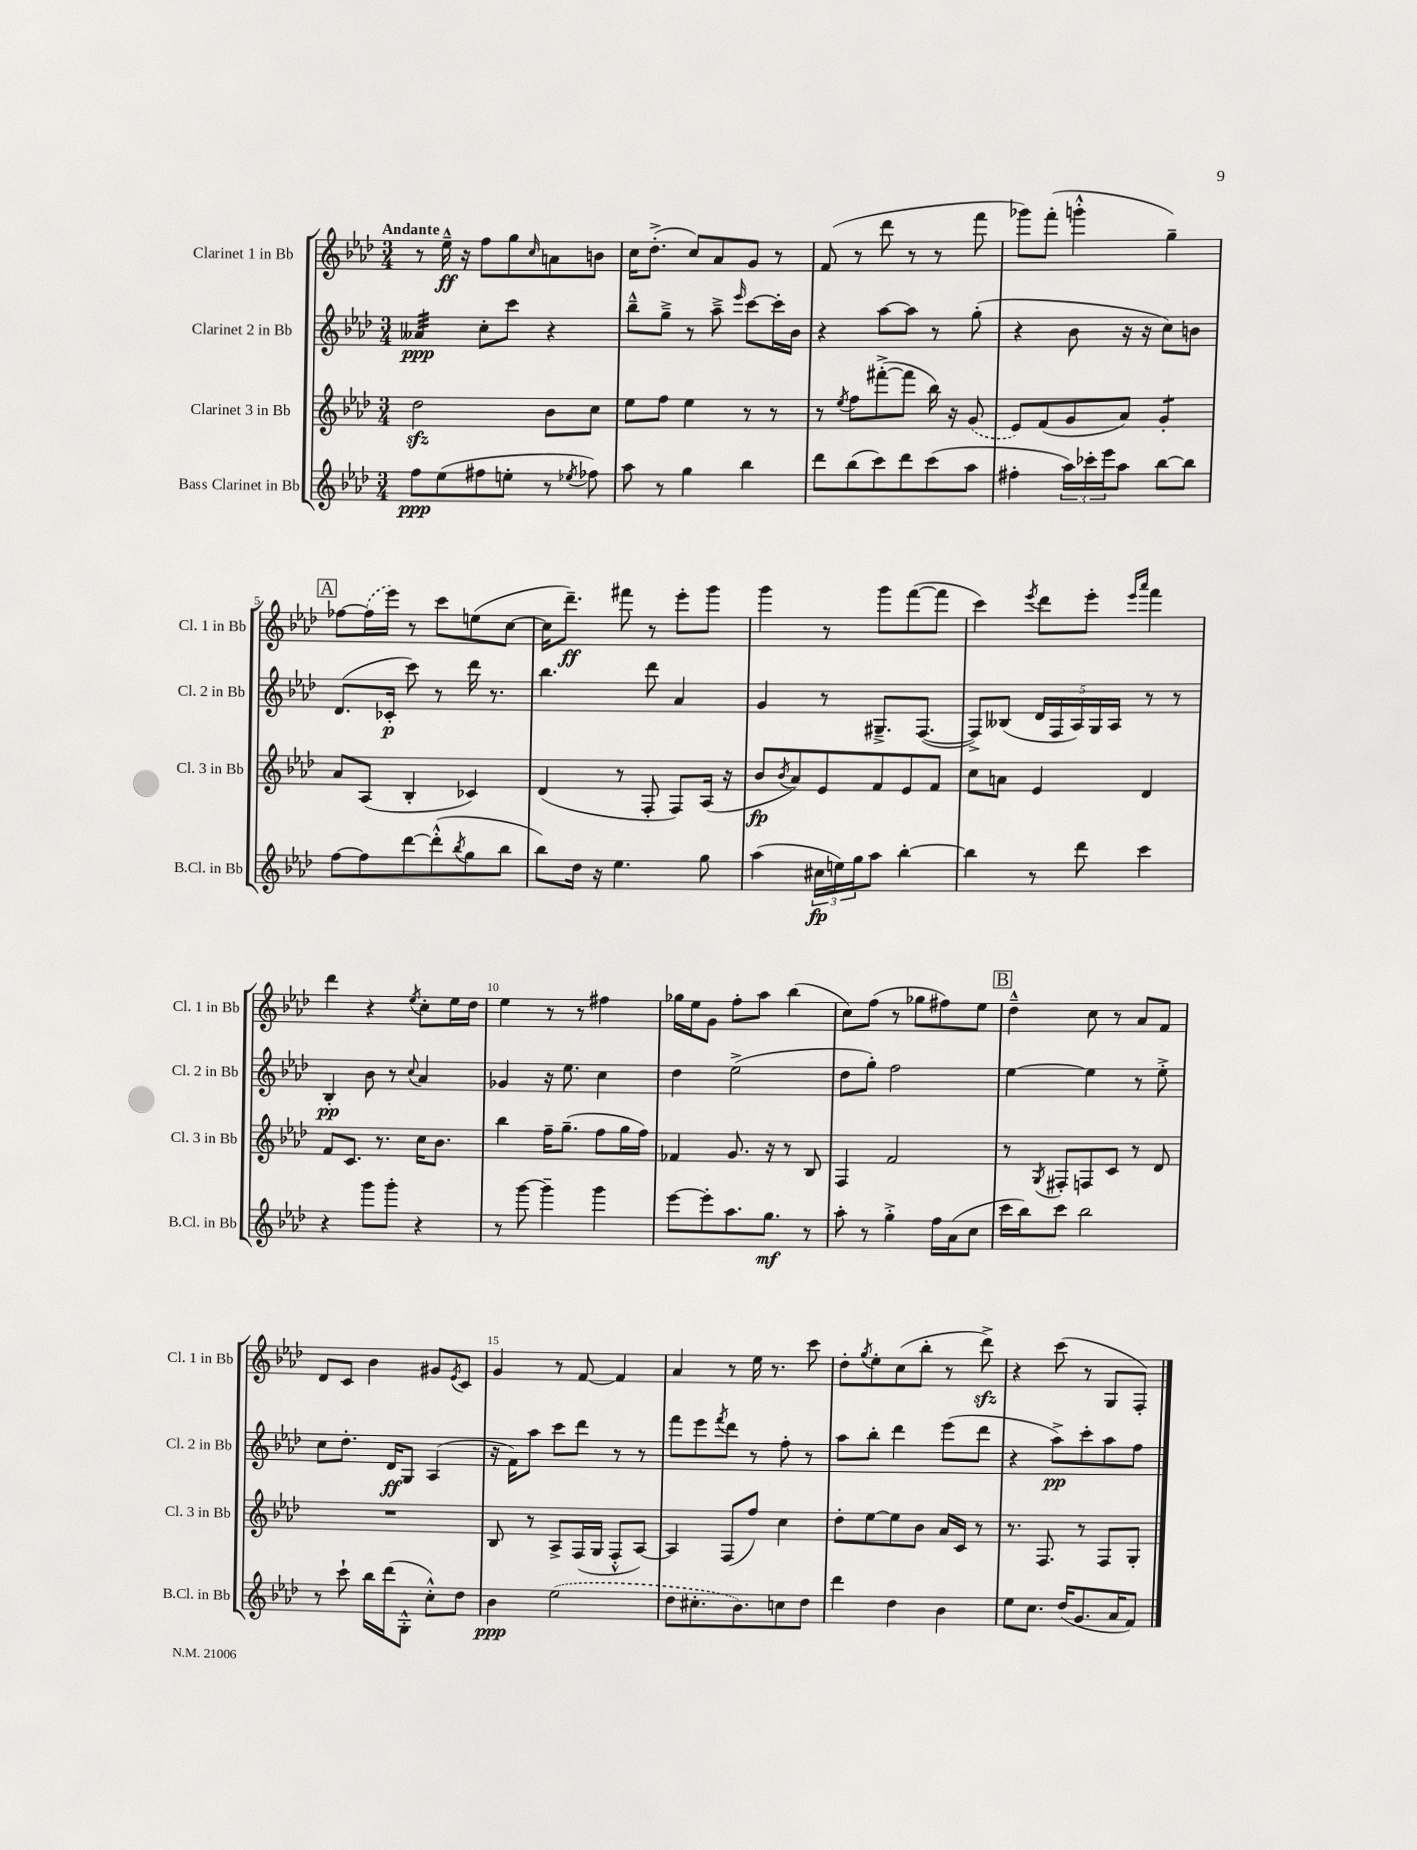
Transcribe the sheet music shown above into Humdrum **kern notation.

**kern	**kern	**kern	**kern
*staff4	*staff3	*staff2	*staff1
*clefG2	*clefG2	*clefG2	*clefG2
*k[b-e-a-d-]	*k[b-e-a-d-]	*k[b-e-a-d-]	*k[b-e-a-d-]
*M3/4	*M3/4	*M3/4	*M3/4
8ff	2dd-	4a--	8r
(8ee-	.	.	16ee-~^^
.	.	.	16r
8ff#	.	8cc'	8ff
8ee'	.	8ccc	8gg
.	.	.	16qqcc
8r	8b-	4r	8a
8qee-	.	.	.
8ff-)	8cc	.	8b
=	=	=	=
8aa-	8ee-	8bb-~^^	16cc
.	.	.	(8.dd-'^
8r	8ff	8gg~^	.
4gg	4ee-	8r	8cc)
.	.	8aa-~^	8a-
.	.	16qqeee-	.
4bb-	8r	[8ccc	8g
.	8r	16ccc']	8r
.	.	16b-	.
=	=	=	=
8ddd-	8r	4r	(8f
.	8qee-	.	.
(8bb-	8ff	.	8r
8ccc)	([8fff#'^	[8aa-	8ddd-
8ddd-	8fff#]	8aa-]	8r
(8ccc	16bb-)	8r	8r
.	16r	.	.
8aa-	(8g	(8gg'	8fff
=	=	=	=
4ff#'	8e-)	4r	8ggg-)
.	(8f	.	(8fff'
24aa-)	8g	8b-	4ggg'^^
24ccc-'	.	.	.
24eee-	.	.	.
8aa-	8a-)	16r	.
.	.	16r	.
[8bb-	4g'	8cc)	4gg~)
8bb-]	.	8b	.
=	=	=	=
[8ff	8a-	(8.d-	[8ff-
8ff]	(8A-	.	(16ff-]
.	.	16c-'	16eee-)
[8ddd-	4B-'	8ccc)	8r
(8ddd-'^^]	.	8r	8ccc
8qbb-	.	.	.
8gg	4c-)	16ddd-	(8ee
.	.	8.r	.
8bb-	.	.	[8cc
=	=	=	=
8bb-)	(4d-	4.bb-	16cc]
.	.	.	8.ddd-~)
16dd-	.	.	.
16r	.	.	.
4.ee-	8r	.	8fff#
.	8F'	8ddd-	8r
.	8F)	4a-	8eee-'
8gg	(16A-	.	8ggg
.	16r	.	.
=	=	=	=
(4aa-	8b-	4g	4ggg
.	8qb-	.	.
.	8a-)	.	.
24cc#	8e-	8r	8r
24ee)	.	.	.
24gg	.	.	.
8aa-	8f	8.G#~^	8ggg
[4bb-'	8e-	.	([8fff
.	.	([8.F	.
.	8f	.	8fff]
=	=	=	=
4bb-]	8cc	8F^])	4ccc)
.	8a	(8B--	.
.	.	.	8qeee-
8r	4e-	20d-	8ddd-
.	.	20F	.
.	.	20A-)	.
8ddd-	.	.	8eee-'
.	.	20G	.
.	.	20A-	.
.	.	.	16qqeee-
.	.	.	16qqaaa-
4ccc	4d-	8r	4fff
.	.	8r	.
=	=	=	=
4r	8f	4B-'	4ddd-
.	8.c	.	.
8ggg	.	8b-	4r
.	8.r	.	.
8ggg'	.	8r	.
.	.	8qqcc	8qee-
4r	16cc	4a-	8cc'
.	8.b-	.	.
.	.	.	16ee-
.	.	.	16dd-
=	=	=	=
8r	4bb-	4g-	4ee-
[8ggg	.	.	.
4ggg~]	16ff~	16r	8r
.	(8.gg~	8.ee-	.
.	.	.	8r
4ggg	8ff	4cc	4ff#
.	16gg	.	.
.	16ff)	.	.
=	=	=	=
[8eee-	4f-	4dd-	16gg-
.	.	.	16ee-
8eee-']	.	.	8g
8.aa-	8.g	(2ee-^	8ff'
.	.	.	8aa-
8.gg	16r	.	.
.	8r	.	(4bb-
8r	8B-	.	.
=	=	=	=
8aa-'	4F	8dd-	8cc)
8r	.	8gg')	(8ff
4gg'^	2f	2ff	8r
.	.	.	8gg-
16ff	.	.	8ff#)
(16a-	.	.	.
8cc	.	.	8ee-
=	=	=	=
16ccc	8r	[4ee-	4dd-~^^
16bb-)	.	.	.
.	8qG	.	.
8ccc	8F#'	.	.
2bb-	8F	4ee-]	8cc
.	8c	.	8r
.	8r	8r	8a-
.	8d-	8ee-'^	8f
=	=	=	=
8r	2.r	8cc	8d-
8ccc`	.	8.dd-'	8c
16bb-	.	.	4b-
(16ddd-	.	16d-	.
8G'^^	.	8G	.
8cc'^^)	.	(4A-	8g#
.	.	.	8qe-
8dd-	.	.	8c
=	=	=	=
4b-	8B-	16r	4g
.	.	16f)	.
.	8r	8aa-	.
(2ee-	8A-^	8ccc	8r
.	(16F	8ddd-	[8f
.	16G	.	.
.	8F'^^	8r	4f]
.	[8A-)	8r	.
=	=	=	=
8dd-	4A-]	8fff	4a-
8.cc#'	.	8eee-	.
.	.	8qfff	.
.	(8F	8ddd-	8r
8.b-)	.	.	.
.	8ff)	8r	16ee-
.	.	.	8.r
8cc	4cc	8ff'	.
8dd-	.	8r	8ccc
=	=	=	=
4ddd-	8dd-'	8aa-	8dd-'
.	.	.	8qgg
.	[8ee-	8bb-'	8ee-'
4dd-	8ee-]	4ddd-	(8cc
.	8b-	.	8bb-'
4b-	16a-	(8eee-	8r
.	16c	.	.
.	8r	8ddd-	8ddd-^)
=	=	=	=
8ee-	8.r	4r	4r
8.cc	.	.	.
.	8.F	.	.
.	.	8aa-^)	(8ccc
(16dd-	.	.	.
8.g	8r	8ccc'	8r
.	8F	8aa-	8G
16a-	.	.	.
8f)	8G'	8ff	8F')
==	==	==	==
*-	*-	*-	*-
